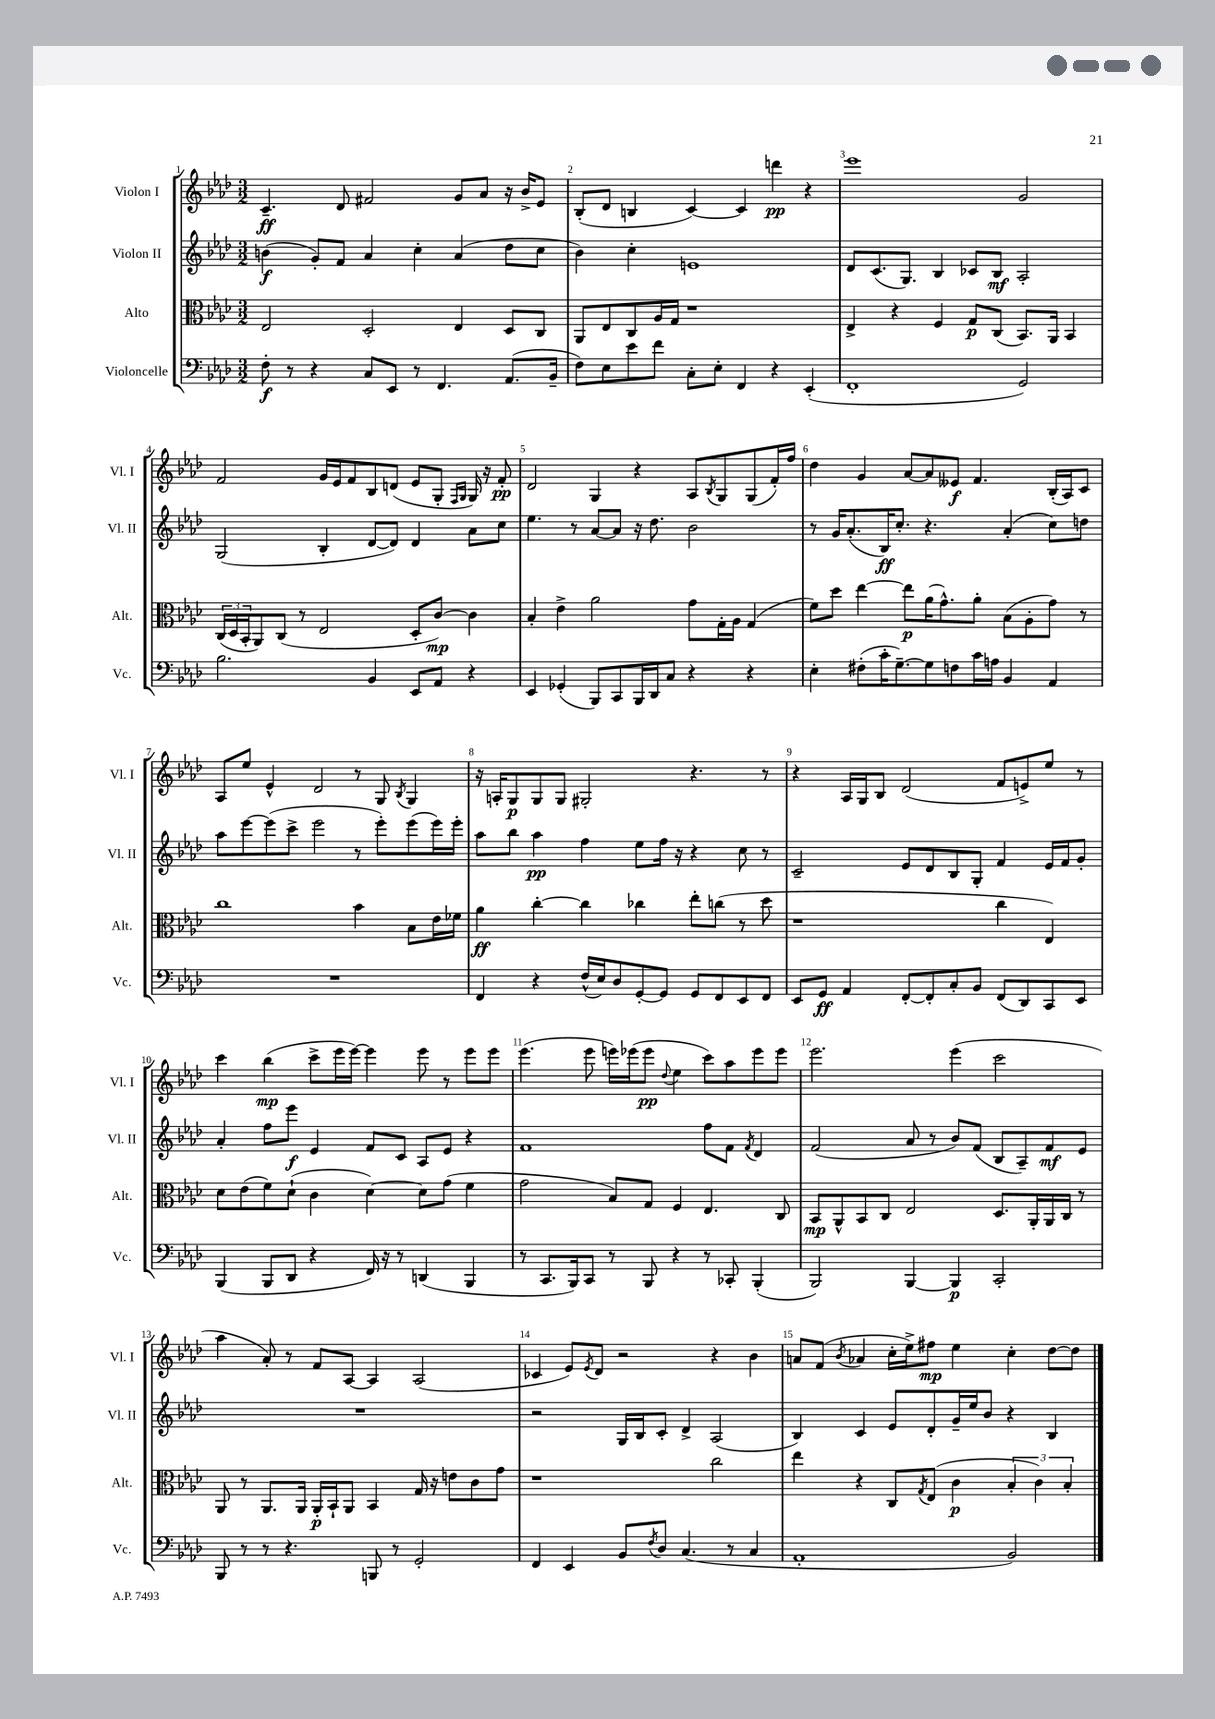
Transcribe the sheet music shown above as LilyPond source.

<<
\new StaffGroup <<
\new Staff = "s0" \with { instrumentName = "Violon I" shortInstrumentName = "Vl. I" } {
    \clef treble \key aes \major \numericTimeSignature \time 3/2
    c'4.--\ff des'8 fis'2 g'8 aes'8 r16 bes'16-> ees'8 |
    bes8-.( des'8 b4 c'4~) c'4 d'''4\pp r4 |
    ees'''1 g'2 |
    f'2 g'16 ees'16 f'8 bes8 d'8( ees'8 g8-. \grace { f16 g16 } g16) r16 f'8-.\pp |
    des'2 g4 r4 aes8 \acciaccatura { bes8 } g8 g8( f'16-.) f''16 |
    des''4 g'4 aes'8~ aes'8 eeses'8\f f'4. bes16-.( aes16) c'8 |
    aes8 ees''8 ees'4-^ des'2 r8 g8 \acciaccatura { bes8 } g4 |
    r16 a16-. g8\p g8 g8 gis2-. r4. r8 |
    r4 aes16 g16 bes8 des'2( f'8 e'8->) ees''8 r8 |
    c'''4 bes''4\mp( c'''8-> ees'''16 ees'''16~) ees'''4 ees'''8 r8 ees'''8 ees'''8 |
    ees'''4.( ees'''8 e'''16) ees'''16( ees'''8\pp \appoggiatura { des''8 } ees''4 c'''8) aes''8 ees'''8 ees'''8 |
    ees'''2. ees'''4( c'''2 |
    aes''4 aes'8-.) r8 f'8 aes8~ aes4 aes2( |
    ces'4 ees'8) \acciaccatura { ees'8 } des'8 r2 r4 bes'4 |
    a'8 f'8( \acciaccatura { bes'8 } aes'4 c''16-. ees''16->) fis''8\mp ees''4 c''4-. des''8~ des''8 \bar "|." |
}
\new Staff = "s1" \with { instrumentName = "Violon II" shortInstrumentName = "Vl. II" } {
    \clef treble \key aes \major \numericTimeSignature \time 3/2
    b'4\f( g'8-.) f'8 aes'4 c''4-. aes'4( des''8 c''8 |
    bes'4) c''4-. e'1 |
    des'8 c'8.( g8.) bes4 ces'8 bes8\mf aes2-. |
    g2( bes4-. des'8~ des'8) des'4 aes'8 c''8 |
    ees''4. r8 aes'8~ aes'8 r16 des''8. bes'2 |
    r8 g'16 aes'8.-.( bes16\ff) c''8.-. r4. aes'4-.( c''8) d''8 |
    aes''8 ees'''8~ ees'''8( c'''8-> ees'''2 r8 ees'''8-.) ees'''8( ees'''16) ees'''16-. |
    aes''8 bes''8 aes''4\pp f''4 ees''8 f''16 r16 r4 c''8 r8 |
    c'2-- ees'8 des'8 bes8 g8-. f'4 ees'16 f'16 g'8-. |
    aes'4-. f''8 ees'''8\f ees'4 f'8 c'8 aes8 ees'8 r4 |
    f'1 f''8 f'8 \acciaccatura { f'8 } des'4 |
    f'2( aes'8 r8 bes'8) f'8( bes8 aes8--) f'8\mf ees'8 |
    R1. |
    r2 g16 bes16 c'8-. des'4-> aes2( |
    bes4) c'4 ees'8 des'8-. g'16-- ees''16 bes'8 r4 bes4 \bar "|." |
}
\new Staff = "s2" \with { instrumentName = "Alto" shortInstrumentName = "Alt." } {
    \clef alto \key aes \major \numericTimeSignature \time 3/2
    ees2 des2-. ees4 des8 c8 |
    aes,8 ees8 c8 aes16 g16 r1 |
    ees4-> r4 f4 g8\p c8( bes,8.) aes,16 bes,4 |
    \tuplet 3/2 { c16( des16 bes,16-. } aes,8) c8( r8 ees2 des8-. c'8~\mp) c'4 |
    bes4-. ees'4-> aes'2 g'8 g16-. aes16 g4( |
    f'8) des''8 ees''4~ ees''8\p aes'16( g'8.-^) aes'8-. bes8( aes8-. g'8) r8 |
    c''1 bes'4 bes8 ees'16 fes'16 |
    aes'4\ff c''4~-. c''4 ces''4 ees''8-. c''8( r8 des''8 |
    r1 c''4 ees4) |
    des'8 ees'8( f'8) des'8-!( c'4 des'4~) des'8 g'8( f'4 |
    g'2 bes8) g8 f4 ees4. c8 |
    bes,8\mp aes,8-^ bes,8 c8 ees2 des8. aes,16-. aes,16 c16 r8 |
    aes,8 r8 aes,8. aes,16 aes,16-.\p bes,16-! aes,8 bes,4 g16 r16 e'8 c'8 g'8 |
    r1 c''2 |
    ees''4 r4 c8 \acciaccatura { g8 } ees8( c'4\p \tuplet 3/2 { bes4-. c'4) bes4-. } \bar "|." |
}
\new Staff = "s3" \with { instrumentName = "Violoncelle" shortInstrumentName = "Vc." } {
    \clef bass \key aes \major \numericTimeSignature \time 3/2
    f8-.\f r8 r4 c8 ees,8 r8 f,4. aes,8.( bes,16-- |
    f8) ees8 ees'8 f'8 c8-. ees8-. f,4 r4 ees,4-.( |
    f,1-. g,2) |
    bes2. bes,4 ees,8 aes,8 r4 |
    ees,4 ges,4-.( bes,,8) c,8 bes,,16 des,16 c8 r4 r4 |
    ees4-. fis8-.( c'16-. g8.~--) g8 f8 c'16 a16 bes,4 aes,4 |
    R1. |
    f,4 r4 f16-^( ees16) des8 g,8~-. g,8 g,8 f,8 ees,8 f,8 |
    ees,8 g,8\ff aes,4 f,8~-. f,8-. c8-. bes,8 f,8( des,8) c,8 ees,8 |
    bes,,4( bes,,8 des,8 r4 f,16) r16 r8 d,4( bes,,4 |
    r8 c,8. bes,,16) c,8 r8 bes,,8 r4 r8 ces,8-. bes,,4-.( |
    bes,,2) bes,,4~ bes,,4\p c,2-. |
    bes,,8 r8 r8 r4. b,,8 r8 g,2-. |
    f,4 ees,4 bes,8 \acciaccatura { f8 } des8 c4.( r8 c4 |
    aes,1-. bes,2) \bar "|." |
}
>>
>>
\layout { \context { \Score \override BarNumber.break-visibility = ##(#f #t #t) barNumberVisibility = #all-bar-numbers-visible } }
